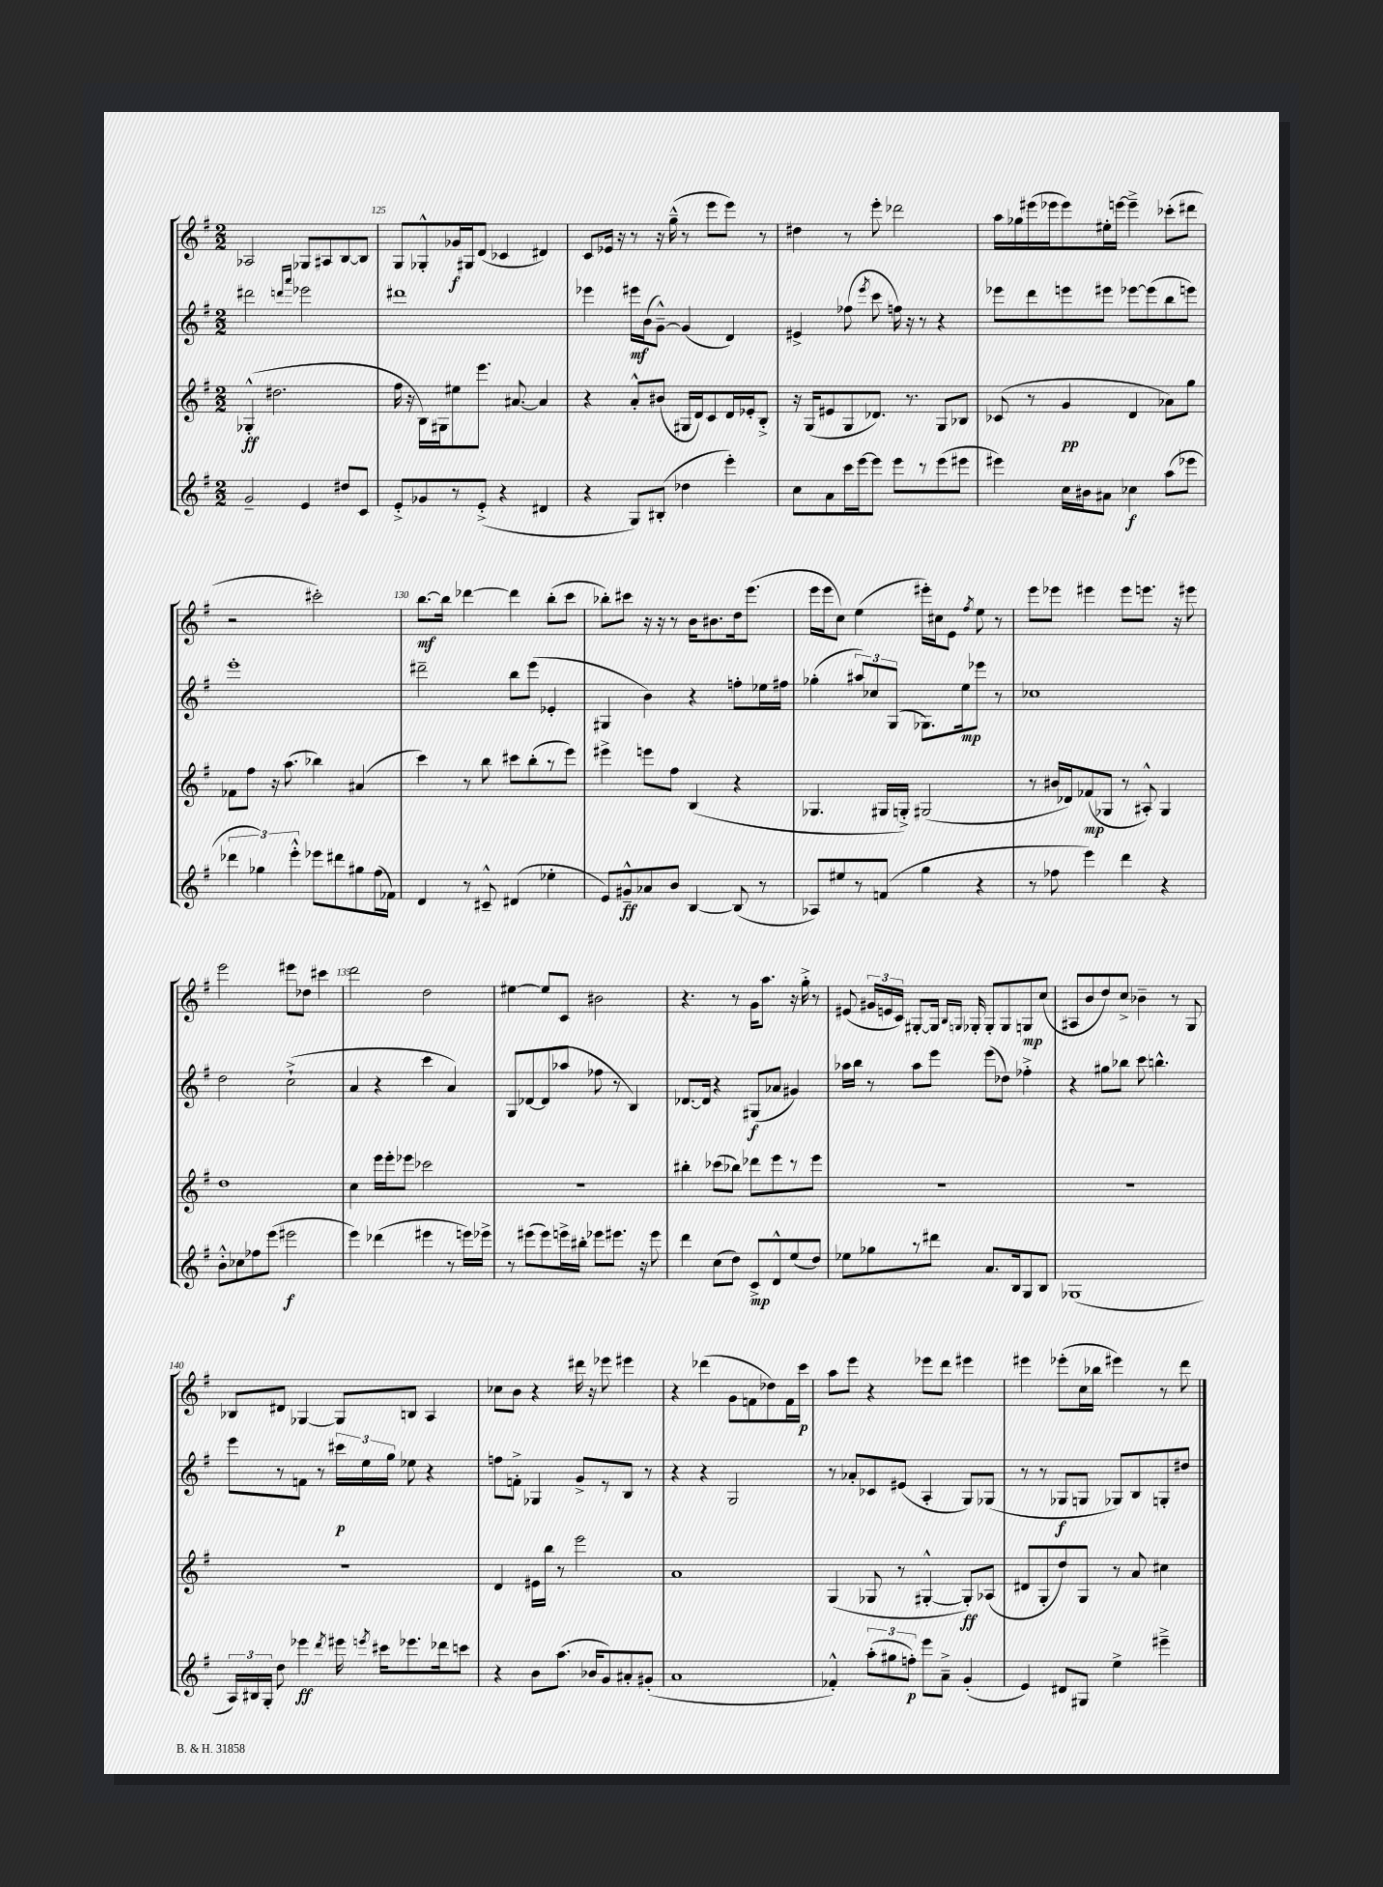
<<
\new StaffGroup <<
\new Staff = "s0" {
    \clef treble \key g \major \numericTimeSignature \time 2/2
    \autoBeamOff aes2 ges8[ ais8 b8~ b8] |
    g8[ ges8-.-^ ges'16\f gis16 d'8]( ces'4 dis'4) |
    c'8[ ees'16] r16 r8 r16 g''16---^( r8 e'''8[ e'''8]) r8 |
    dis''4 r8 e'''8-. des'''2 |
    a''16[ ges''16 eis'''16( ees'''16 ees'''8) eis''16-. e'''16]~ e'''4---> ces'''8[-.( dis'''8] |
    r2 cis'''2-.) |
    b''8.[~\mf b''16] des'''4~ des'''4 b''8[-.( c'''8] |
    bes''8[-.) cis'''8] r16 r16 r8 b'16[ bis'8. d''16 e'''8.]( |
    e'''16[ e'''16 c''8]) e''4( eis'''16[-.) cis''16 e'8] \acciaccatura { fis''8 } e''8 r8 |
    e'''8[ ees'''8] eis'''4 eis'''8[ e'''8.] r16 eis'''8 |
    e'''2 eis'''8[ des''8] cis'''4 |
    d'''2 d''2 |
    eis''4~ eis''8[ c'8] bis'2 |
    r4. r8 g'16[ a''8.] r16 g''16-.-> r8 |
    eis'8( \tuplet 3/2 { gis'16[ e'16 c'16]) } gis8[~-. gis16] \grace { b16[ g16] } ges16-. ges8[-. ges8 g8\mp c''8]( |
    ais8[ b'8 d''8) c''8]-> bes'4-- r8 g8 |
    bes8[ dis'8] ges4~ ges8[ b8] a4 |
    ces''8[ b'8] r4 dis'''16 r16 ees'''8 eis'''4 |
    r4 des'''4( g'8[ f'8 des''8) f'16 c'''16]\p |
    a''8[ e'''8] r4 ees'''8[ d'''8] eis'''4 |
    eis'''4 ees'''8[-.( c''16 bes''16] eis'''4) r8 d'''8 \bar "|." |
}
\new Staff = "s1" {
    \clef treble \key g \major \numericTimeSignature \time 2/2
    \autoBeamOff dis'''2 \grace { d'''16[ a'''16] } ees'''2 |
    dis'''1 |
    ees'''4 eis'''16[\mf b'16( g'8]~---^) g'4( d'4) |
    eis'4-> fes''8( \acciaccatura { e'''8 } c'''8 f''16) r16 r8 r4 |
    ees'''8[ d'''8 e'''8 eis'''8] ees'''8[~ ees'''8( b''8 e'''8]) |
    e'''1-. |
    dis'''2-- b''8[ e'''8]( ees'4-. |
    gis4 b'4) r4 f''8[-. ees''16 fis''16] |
    ges''4-.( \tuplet 3/2 { ais''8[) ces''8 g8]( } ges8.[) e''16\mp ees'''8] r8 |
    ces''1 |
    d''2 c''2-!->( |
    a'4 r4 c'''4 a'4) |
    g8[ des'8~ des'8( aes''8] fes''8 r8 b4) |
    des'8.[~ des'16] r4 gis8[\f( aes'8] gis'4) |
    aes''16[ b''16] r8 aes''8[ e'''8] e'''8[( des''8]) fes''4-.-> |
    r4 gis''8[ bes''8] c'''8 b''4.-^ |
    e'''8[ r8 f'8] r8 \tuplet 3/2 { cis'''16[\p e''16 g''16] } ees''8 r4 |
    f''8[ f'8]-.-> ges4 g'8[-> r8 b8] r8 |
    r4 r4 g2 |
    r8 aes'8[-. ces'8 eis'8]( a4-. g8[) ges8]( |
    r8 r8 ges8[\f g8] ges8[) b8 g8-. dis''8] \bar "|." |
}
\new Staff = "s2" {
    \clef treble \key g \major \numericTimeSignature \time 2/2
    \autoBeamOff ges4-.-^\ff( dis''2. |
    fis''16 r16 b16[) gis16 eis''8 e'''8.] ais'8.~ ais'4 |
    r4 a'8[-.-^ bis'8]( gis16[ d'16) c'8 d'16 ees'16-. b8]-.-> |
    r16 g16[( eis'8 g8 des'8.]) r8. g8[ bes8] |
    ces'8( r8 g'4\pp d'4 aes'8[) g''8] |
    fes'8[ fis''8] r16 a''8.( bes''4) ais'4( |
    c'''4) r8 b''8 cis'''8[ b''8-.( r8 e'''8]) |
    eis'''4-> e'''8[ fis''8] b4( r4 |
    ges4. gis16[ g16]-.->) gis2( |
    r8 bis'16[ des'16) fes'8\mp( ges8] r8 ais8-.-^) ges4 |
    d''1 |
    c''4 e'''16[ e'''16-. ees'''8] ces'''2 |
    R1 |
    bis''4-. ces'''8[( bes''8]) des'''8[ e'''8 r8 e'''8] |
    R1 |
    R1 |
    R1 |
    d'4 eis'16[ b''16] r8 e'''2 |
    a'1 |
    g4( ges8 r8 gis4~-.-^ gis8[-.\ff) aes8]( |
    dis'8[ g8-. d''8) g8] r8 a'8 cis''4 \bar "|." |
}
\new Staff = "s3" {
    \clef treble \key g \major \numericTimeSignature \time 2/2
    \autoBeamOff g'2-- e'4 dis''8[ c'8] |
    e'8[-.-> ges'8 r8 e'8]-.->( r4 dis'4 |
    r4 g8[) bis8]-.( des''4 e'''4-.) |
    c''8[ a'8 c'''16 e'''16~ e'''8] e'''8[ r8 e'''8( eis'''8] |
    eis'''4) c''16[ bis'16 ais'8] ces''4\f a''8[( ees'''8] |
    \tuplet 3/2 { des'''4 ges''4) e'''4-.-^ } ees'''8[ dis'''8 gis''8 fis''16( fes'16]) |
    d'4 r8 cis'8---^ dis'4( ees''4-. |
    e'8[) gis'8---^\ff aes'8 b'8] b4~ b8( r8 |
    aes8[) eis''8 r8 f'8]( g''4 r4 |
    r8 fes''8 e'''4) d'''4 r4 |
    b'8[-.-^ ces''8 fes''8 e'''8]( eis'''2\f |
    e'''4) des'''4( eis'''4 r8 e'''16[) ees'''16]-> |
    r8 eis'''8[( eis'''8) e'''16-> bis''16]-. ees'''8[ eis'''8.] r16 eis'''8 |
    d'''4 c''8[( d''8]) c'8[->\mp d'8-^ e''8( d''8]) |
    ees''8[ ges''8 r8 dis'''8] a'8.[ b16 g8 b8] |
    ges1( |
    \tuplet 3/2 { a16[) bis16 g16]-. } d''8 ees'''4\ff \acciaccatura { d'''8 } eis'''16 \acciaccatura { e'''8 } cis'''16[ ees'''8. des'''16 c'''8] |
    r4 b'8[ a''8.]( bes'16[ g'8) ais'8-. gis'8]-.( |
    a'1 |
    fes'4-.-^) \tuplet 3/2 { a''8[-.( gis''8 f''8]-.\p) } e'''8[ a'8]---> g'4-.( |
    e'4) dis'8[ gis8] e''4-> eis'''4---> \bar "|." |
}
>>
>>
\layout { \context { \Score currentBarNumber = #124 \override BarNumber.break-visibility = ##(#f #t #t) barNumberVisibility = #(every-nth-bar-number-visible 5) } }
